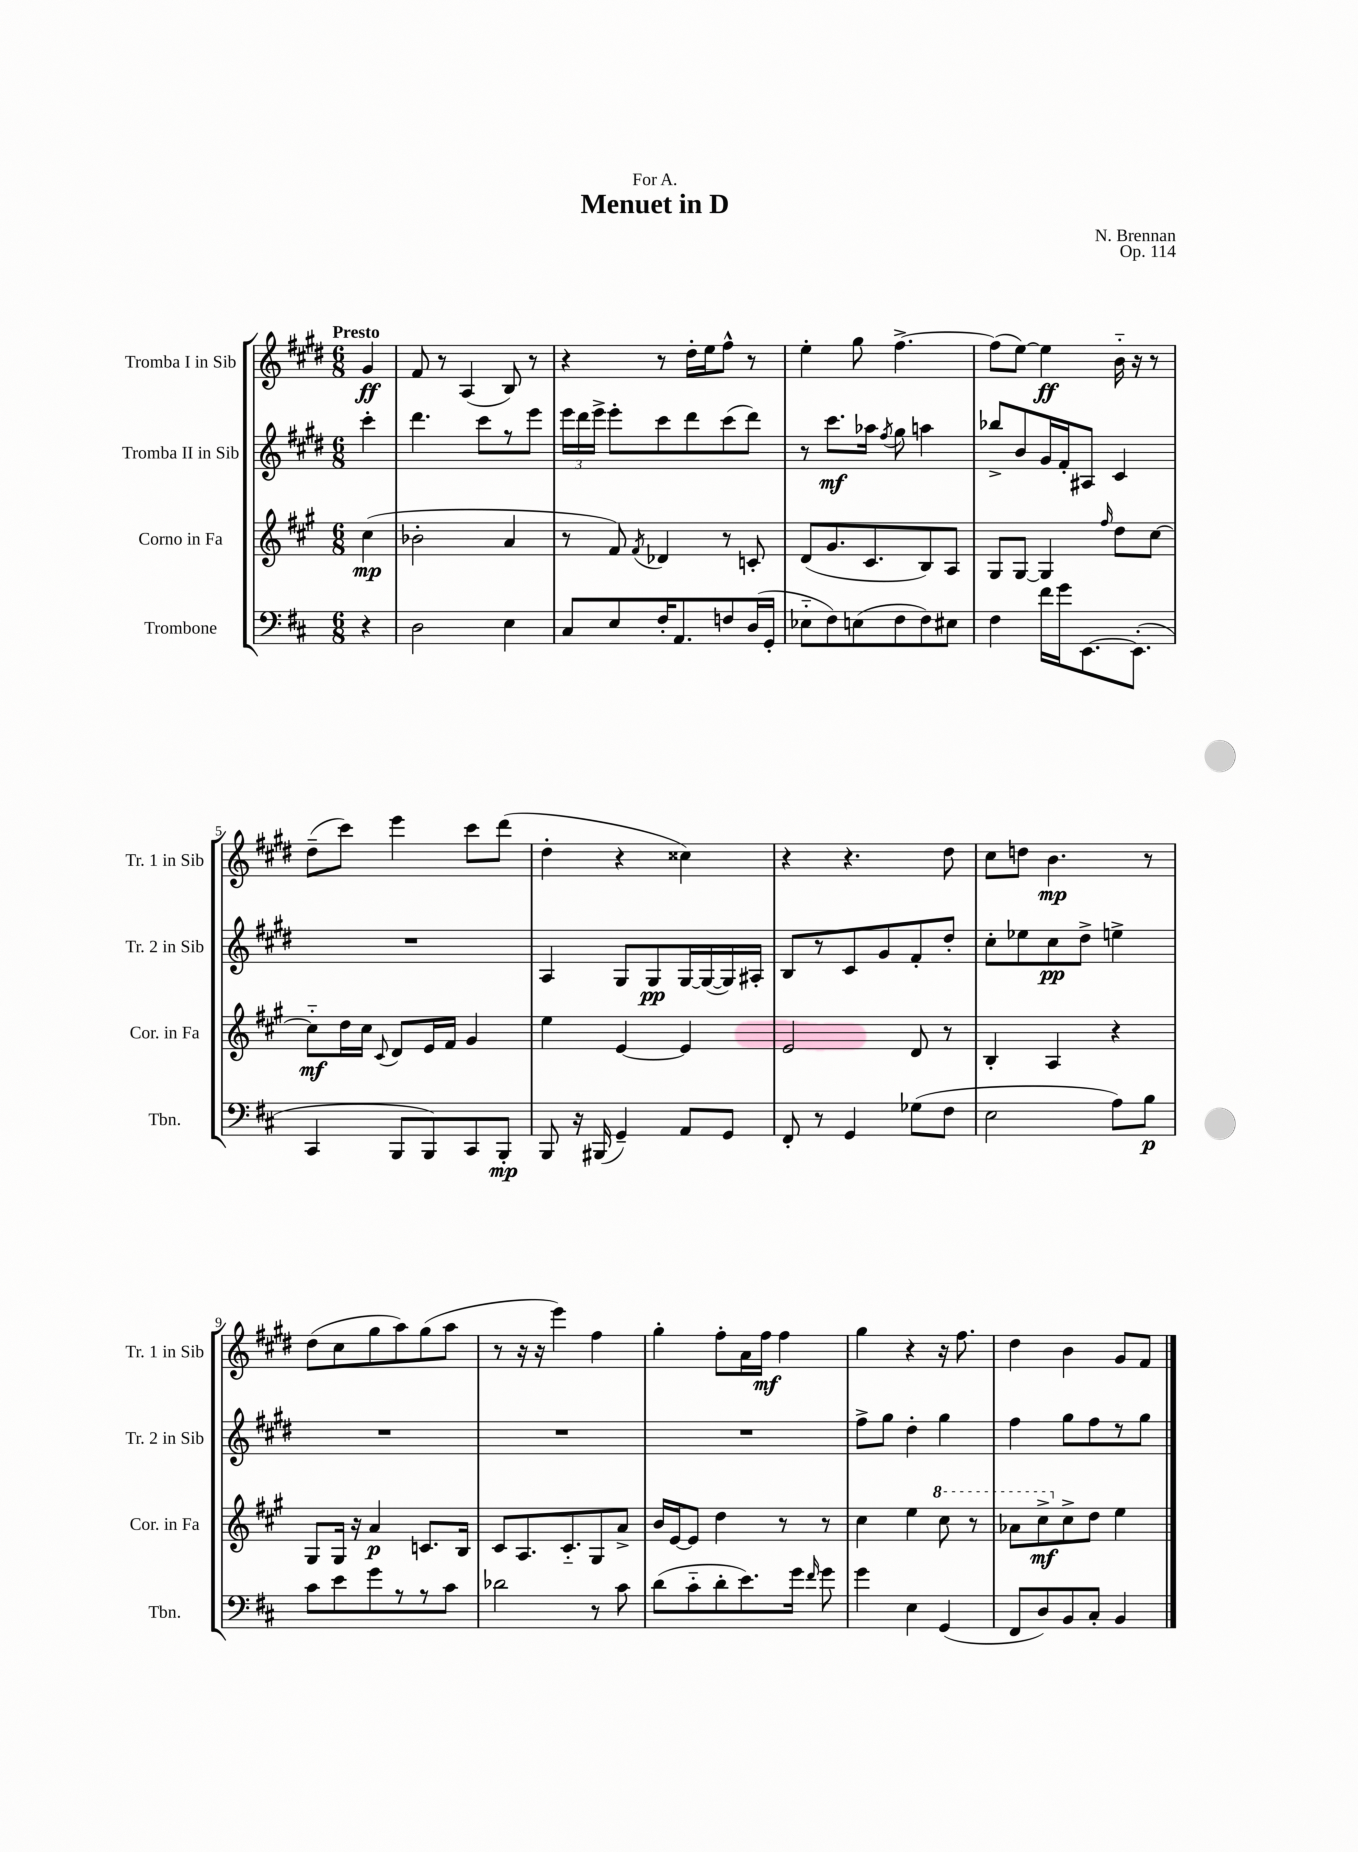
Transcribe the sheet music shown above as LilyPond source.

\header { title = "Menuet in D" composer = "N. Brennan" dedication = "For A." opus = "Op. 114" }
<<
\new StaffGroup <<
\new Staff = "s0" \with { instrumentName = "Tromba I in Sib" shortInstrumentName = "Tr. 1 in Sib" } {
    \clef treble \key e \major \numericTimeSignature \time 6/8 \partial 4 \tempo "Presto"
    \autoBeamOff gis'4\ff |
    fis'8 r8 a4( b8) r8 |
    r4 r8 dis''16[-. e''16 fis''8]-^ r8 |
    e''4-. gis''8 fis''4.~-> |
    fis''8[( e''8]~) e''4\ff b'16-_ r16 r8 |
    dis''8[--( cis'''8]) e'''4 cis'''8[ dis'''8]( |
    dis''4-. r4 cisis''4) |
    r4 r4. dis''8 |
    cis''8[ d''8] b'4.\mp r8 |
    dis''8[( cis''8 gis''8 a''8) gis''8( a''8] |
    r8 r16 r16 e'''4) fis''4 |
    gis''4-. fis''8[-. a'16 fis''16]\mf fis''4 |
    gis''4 r4 r16 fis''8. |
    dis''4 b'4 gis'8[ fis'8] \bar "|." |
}
\new Staff = "s1" \with { instrumentName = "Tromba II in Sib" shortInstrumentName = "Tr. 2 in Sib" } {
    \clef treble \key e \major \numericTimeSignature \time 6/8 \partial 4
    \autoBeamOff cis'''4-. |
    dis'''4. cis'''8[ r8 e'''8] |
    \tuplet 3/2 { e'''16[ dis'''16 e'''16]-> } e'''8[-. cis'''8 dis'''8 cis'''8( dis'''8]) |
    r8 cis'''8.[\mf aes''16] \acciaccatura { fis''8 } gis''8 a''4 |
    bes''8[-> b'8 gis'16 fis'16-. ais8] cis'4 |
    R2. |
    a4 gis8[ gis8\pp gis16~ gis16~( gis16) ais16]-. |
    b8[ r8 cis'8 gis'8 fis'8-. dis''8]-. |
    cis''8[-. ees''8 cis''8\pp dis''8]-> e''4-> |
    R2. |
    R2. |
    R2. |
    fis''8[-> gis''8] dis''4-. gis''4 |
    fis''4 gis''8[ fis''8 r8 gis''8] \bar "|." |
}
\new Staff = "s2" \with { instrumentName = "Corno in Fa" shortInstrumentName = "Cor. in Fa" } {
    \clef treble \key a \major \numericTimeSignature \time 6/8 \partial 4
    \autoBeamOff cis''4\mp( |
    bes'2-. a'4 |
    r8 fis'8) \acciaccatura { fis'8 } des'4 r8 c'8-. |
    d'8[( gis'8. cis'8. b8) a8] |
    gis8[ gis8]~ gis4 \grace { fis''16 } d''8[ cis''8]~ |
    cis''8[-_\mf d''16 cis''16] \appoggiatura { cis'8 } d'8[ e'16 fis'16] gis'4 |
    e''4 e'4~ e'4 |
    e'2 d'8 r8 |
    b4-. a4 r4 |
    gis8[ gis16] r16 a'4\p c'8.[ b16] |
    cis'8[ a8. cis'8.-_ gis8 a'8]-> |
    b'16[ e'16~ e'8] d''4 r8 r8 |
    cis''4 e''4 \ottava #1 cis'''8 r8 |
    aes''8[ cis'''8->\mf \ottava #0 cis''8-> d''8] e''4 \bar "|." |
}
\new Staff = "s3" \with { instrumentName = "Trombone" shortInstrumentName = "Tbn." } {
    \clef bass \key d \major \numericTimeSignature \time 6/8 \partial 4
    \autoBeamOff r4 |
    d2 e4 |
    cis8[ e8 fis16-. a,8. f8 d16( g,16]-. |
    ees8[-_ fis8) e8( fis8 fis8) eis8] |
    fis4 fis'16[ g'16 e,8.~ e,8.]-.( |
    cis,4 b,,8[ b,,8) cis,8 b,,8]-.\mp |
    b,,8 r16 bis,,16( g,4--) a,8[ g,8] |
    fis,8-. r8 g,4 ges8[( fis8] |
    e2 a8[) b8]\p |
    cis'8[ e'8 g'8 r8 r8 cis'8] |
    des'2 r8 cis'8 |
    d'8[( cis'8-_ d'8-. e'8.) g'16] \grace { fis'16 } g'8 |
    g'4 e4 g,4( |
    fis,8[ d8) b,8 cis8]-. b,4 \bar "|." |
}
>>
>>
